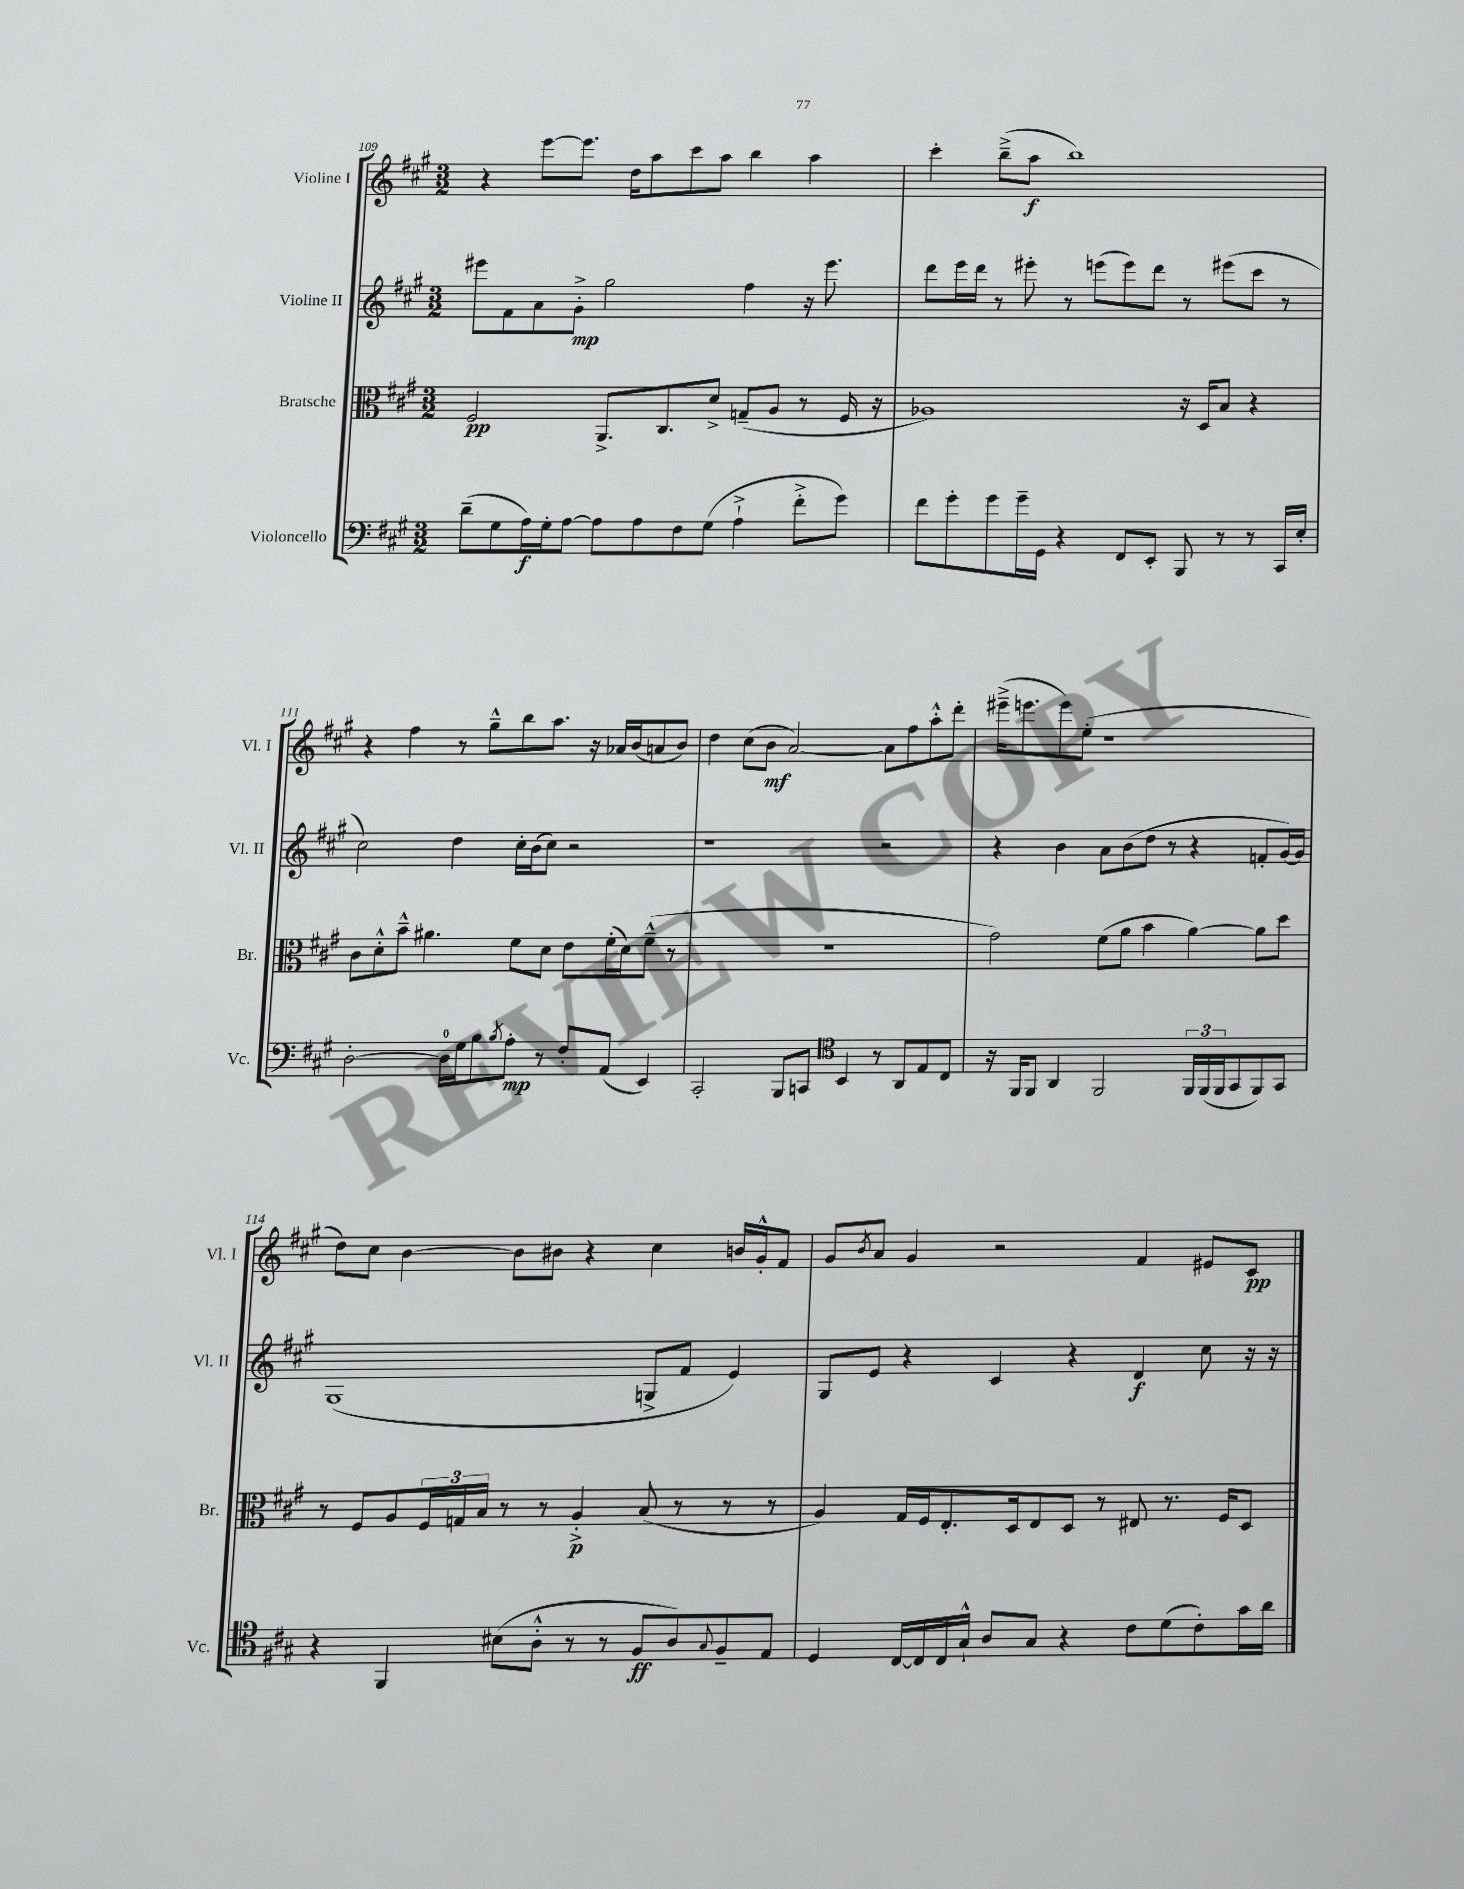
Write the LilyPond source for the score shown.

<<
\new StaffGroup <<
\new Staff = "s0" \with { instrumentName = "Violine I" shortInstrumentName = "Vl. I" } {
    \clef treble \key a \major \numericTimeSignature \time 3/2
    r4 e'''8~ e'''8. d''16 a''8 cis'''8 a''8 b''4 a''4 |
    cis'''4-. b''8--->( a''8\f b''1) |
    r4 fis''4 r8 gis''8---^ b''8 a''8. r16 aes'16 b'16( a'8 b'8) |
    d''4 cis''8( b'8\mf a'2~) a'8 fis''8 a''8-.-^ d'''8-. |
    eis'''16--->( e'''8. e'''8) e''8-.( r1 |
    d''8) cis''8 b'4~ b'8 bis'8 r4 cis''4 b'16 gis'16-.-^ fis'8 |
    gis'8 \acciaccatura { b'8 } a'8 gis'4 r2 fis'4 eis'8 cis'8\pp \bar "|." |
}
\new Staff = "s1" \with { instrumentName = "Violine II" shortInstrumentName = "Vl. II" } {
    \clef treble \key a \major \numericTimeSignature \time 3/2
    eis'''8 fis'8 a'8 gis'8-.->\mp gis''2 fis''4 r16 eis'''8. |
    d'''8 e'''16 d'''16 r8 eis'''8-. r8 e'''8( e'''8) d'''8 r8 eis'''8( cis'''8 r8 |
    cis''2) d''4 cis''16-. b'16( cis''8) r2 |
    r1 r2 |
    r4 b'4 a'8 b'8( d''8 r8 r4 f'8-. gis'16~) gis'16 |
    gis1( g8-> fis'8 e'4) |
    gis8 e'8 r4 cis'4 r4 d'4\f cis''8 r16 r16 \bar "|." |
}
\new Staff = "s2" \with { instrumentName = "Bratsche" shortInstrumentName = "Br." } {
    \clef alto \key a \major \numericTimeSignature \time 3/2
    fis2\pp a,8.-> cis8. d'8-> g8--( a8 r8 fis16 r16 |
    aes1) r16 d16 b8 r4 |
    cis'8 d'8-.-^ b'8---^ ais'4. fis'8 d'8 e'8 fis'16-.( d'16) fis'8---^( r8 |
    R1. |
    gis'2) fis'8( a'8 b'4 a'4~) a'8 d''8 |
    r8 fis8 a8 \tuplet 3/2 { fis16 g16 b16 } r8 r8 a4-.->\p b8( r8 r8 r8 |
    a4) gis16 fis16 e8.-. d16 e8 d8 r8 eis8 r8. fis16 d8 \bar "|." |
}
\new Staff = "s3" \with { instrumentName = "Violoncello" shortInstrumentName = "Vc." } {
    \clef bass \key a \major \numericTimeSignature \time 3/2
    d'8--( gis8 a16\f) gis16-. a8~ a8 a8 fis8 gis8( a4-!-> fis'8-.-> gis'8) |
    fis'8 gis'8-. gis'8 gis'16-- gis,16 r4 fis,8 e,8-. b,,8 r8 r8 cis,16 e16-. |
    d2~-. d16-0 gis16 b8 \acciaccatura { b8 } a8-.\mp r8 fis8-. a,8( e,4) |
    cis,2-. b,,8 c,8 \clef tenor b,4 r8 a,8 e8 cis8 |
    r16 fis,16 fis,8 a,4 fis,2 \tuplet 3/2 { fis,16 fis,16( fis,16 } gis,8 fis,8) gis,8 |
    r4 fis,4 bis8( a8-.-^ r8 r8 fis8\ff a8) \appoggiatura { gis8 } fis8-- e8 |
    d4 cis16~ cis16 cis16 gis16-!-^ a8 gis8 r4 cis'8 d'8( cis'8-.) gis'16 a'16 \bar "|." |
}
>>
>>
\layout { \context { \Score currentBarNumber = #109 } }
